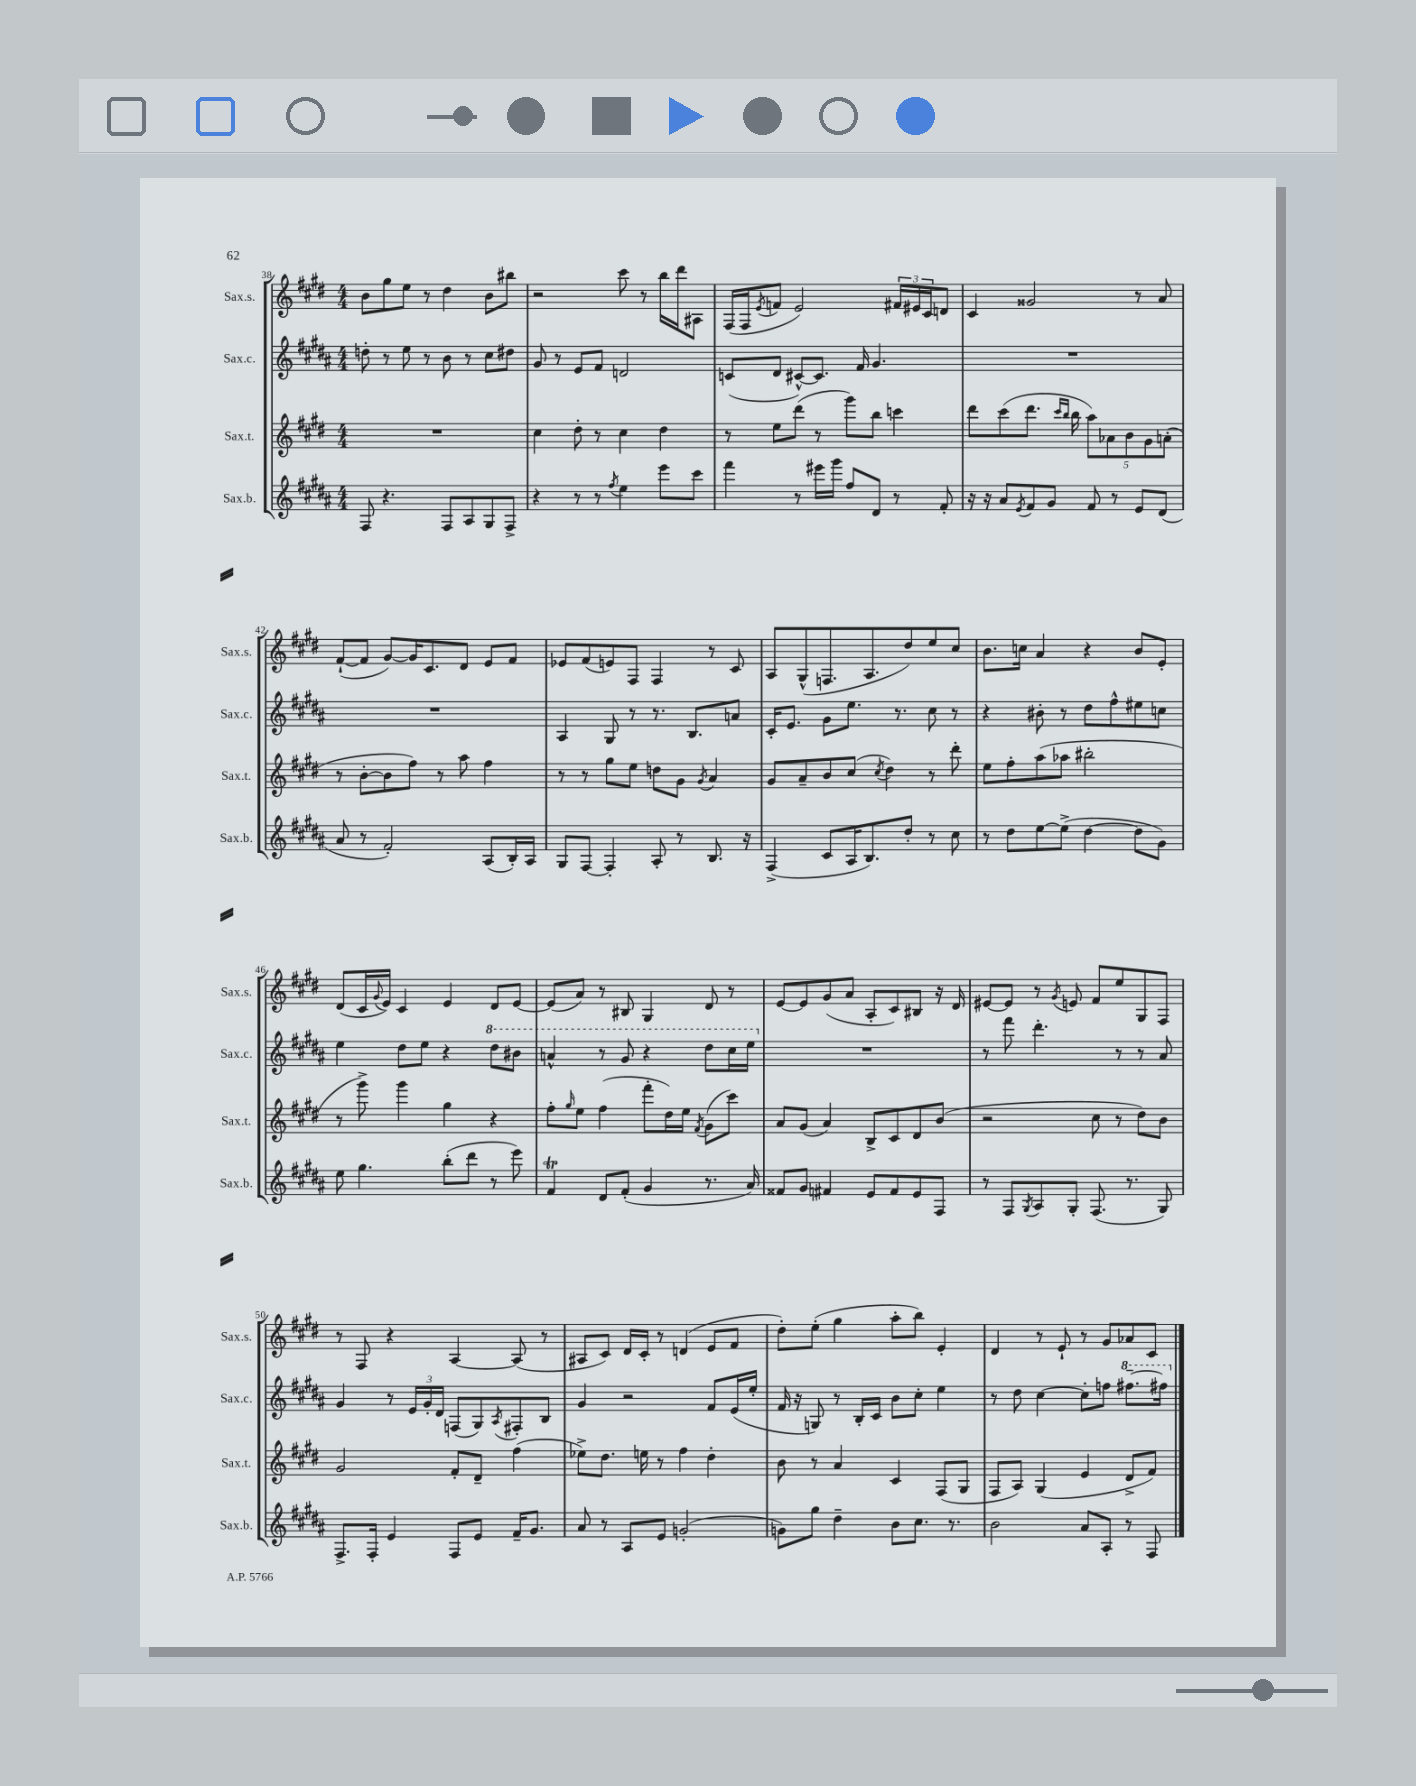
<<
\new StaffGroup <<
\new Staff = "s0" \with { instrumentName = "Sax.s." shortInstrumentName = "Sax.s." } {
    \clef treble \key e \major \numericTimeSignature \time 4/4
    b'8 gis''8 e''8 r8 dis''4 b'8 bis''8 |
    r2 cis'''8 r8 b''16 dis'''16 ais8 |
    fis16( fis16 \acciaccatura { e'8 } f'8 e'2) \tuplet 3/2 { fis'16 eis'16 cis'16 } d'8 |
    cis'4 gisis'2 r8 a'8 |
    fis'8~-!( fis'8 gis'8~) gis'16 cis'8. dis'8 e'8 fis'8 |
    ees'8 fis'8( e'8) fis8 fis4 r8 cis'8 |
    a8 gis8-^( f8. a8. dis''8) e''8 cis''8 |
    b'8. c''16 a'4 r4 b'8 e'8-. |
    dis'8( cis'16 \appoggiatura { gis'8 } e'16) cis'4 e'4 dis'8 e'8~ |
    e'8( a'8) r8 bis8 gis4 dis'8 r8 |
    e'8~ e'8 gis'8( a'8 a8-. cis'8) bis8 r16 dis'16 |
    eis'8~ eis'8 r8 \acciaccatura { gis'8 } e'8 fis'8 e''8 gis8 fis8 |
    r8 fis8 r4 a4~ a8( r8 |
    ais8 cis'8) dis'16 cis'16-. r8 d'4( e'8 fis'8 |
    dis''8-.) e''8-.( gis''4 a''8-. b''8) e'4-. |
    dis'4 r8 e'8-! r8 gis'8 aes'8 cis'8 \bar "|." |
}
\new Staff = "s1" \with { instrumentName = "Sax.c." shortInstrumentName = "Sax.c." } {
    \clef treble \key b \major \numericTimeSignature \time 4/4
    d''8-. r8 e''8 r8 b'8 r8 cis''8 dis''8 |
    gis'8 r8 e'8 fis'8 d'2 |
    c'8( dis'8 cis'8~-^) cis'8. fis'16 gis'4. |
    R1 |
    R1 |
    ais4 gis8 r8 r8. b8. a'8 |
    cis'16-. e'8. gis'8 e''8. r8. cis''8 r8 |
    r4 bis'8-. r8 dis''8 fis''8-^ eis''8 c''8 |
    e''4 dis''8 e''8 r4 \ottava #1 dis'''8 bis''8 |
    a''4-^ r8 gis''8 r4 dis'''8 cis'''16 e'''16 \ottava #0 |
    R1 |
    r8 fis'''8 dis'''4.-. r8 r8 ais'8 |
    gis'4 r8 \tuplet 3/2 { e'16 gis'16-. dis'16 } f8( gis8) \acciaccatura { ais8 } fis8-. b8 |
    gis'4 r2 fis'8 e'16( e''16-. |
    fis'16 r16 g8) r8 b16-. cis'16 b'8 cis''8-. e''4 |
    r8 dis''8 cis''4~ cis''8-. f''8 \ottava #1 fis'''!8.~-- fis'''!16 \ottava #0 \bar "|." |
}
\new Staff = "s2" \with { instrumentName = "Sax.t." shortInstrumentName = "Sax.t." } {
    \clef treble \key e \major \numericTimeSignature \time 4/4
    R1 |
    cis''4 dis''8-. r8 cis''4 dis''4 |
    r8 e''8 dis'''8( r8 gis'''8) b''8 c'''4 |
    dis'''8 cis'''8( dis'''8. \grace { cis'''16 b''16 } b''16 \tuplet 5/4 { a''8) aes'8 b'8 gis'8 a'8-.( } |
    r8 b'8~-. b'8 fis''8) r8 a''8 fis''4 |
    r8 r8 gis''8 e''8 d''8 gis'8 \acciaccatura { gis'8 } a'4 |
    gis'8 a'8-- b'8 cis''8( \acciaccatura { cis''8 } dis''4) r8 dis'''8-. |
    e''8 fis''8-. a''8( aes''8 bis''2-. |
    r8 gis'''8->) gis'''4 gis''4 r4 |
    fis''8-. \grace { gis''16 } e''8 fis''4( fis'''8-. dis''16) e''16 \acciaccatura { fis'8 } gis'8( cis'''8) |
    a'8 gis'8( a'4) b8-> cis'8 dis'8 b'8( |
    r2 cis''8 r8 dis''8) b'8 |
    gis'2 fis'8-. dis'8-- fis''4( |
    ees''8->) dis''8. e''16 r8 fis''4 dis''4-. |
    b'8 r8 a'4 cis'4 fis8( gis8 |
    fis8 a8) gis4( e'4 dis'8-> fis'8) \bar "|." |
}
\new Staff = "s3" \with { instrumentName = "Sax.b." shortInstrumentName = "Sax.b." } {
    \clef treble \key b \major \numericTimeSignature \time 4/4
    fis8 r4. fis8 ais8 gis8 fis8-> |
    r4 r8 r8 \acciaccatura { fis''8 } e''4 e'''8 cis'''8 |
    fis'''4 r8 eis'''16 gis'''16 fis''8 dis'8 r8 fis'8-. |
    r16 r16 ais'8 \acciaccatura { e'8 } fis'8 gis'8 fis'8 r8 e'8 dis'8( |
    ais'8 r8 fis'2-.) ais8( b16-.) ais16 |
    gis8 fis8~ fis4-. ais8-. r8 b8. r16 |
    fis4->( cis'8 ais16 b8.) dis''8-. r8 cis''8 |
    r8 dis''8 e''8~ e''8->( dis''4~ dis''8 gis'8) |
    e''8 gis''4. b''8-.( dis'''8 r8 e'''8) |
    fis'4\trill dis'8 fis'8-.( gis'4 r8. ais'16) |
    fisis'8 gis'8 fis'4 e'8 fis'8 e'8 fis8 |
    r8 fis8 \acciaccatura { gis8 } ais8 gis8-. fis8.( r8. gis8) |
    fis8.-> fis16-. e'4 fis8 e'8 fis'16-- gis'8. |
    ais'8 r8 ais8 e'8 g'2-.( |
    g'8) gis''8 dis''4-- b'8 cis''8. r8. |
    b'2 ais'8 ais8-. r8 fis8 \bar "|." |
}
>>
>>
\layout { \context { \Score currentBarNumber = #38 } }
